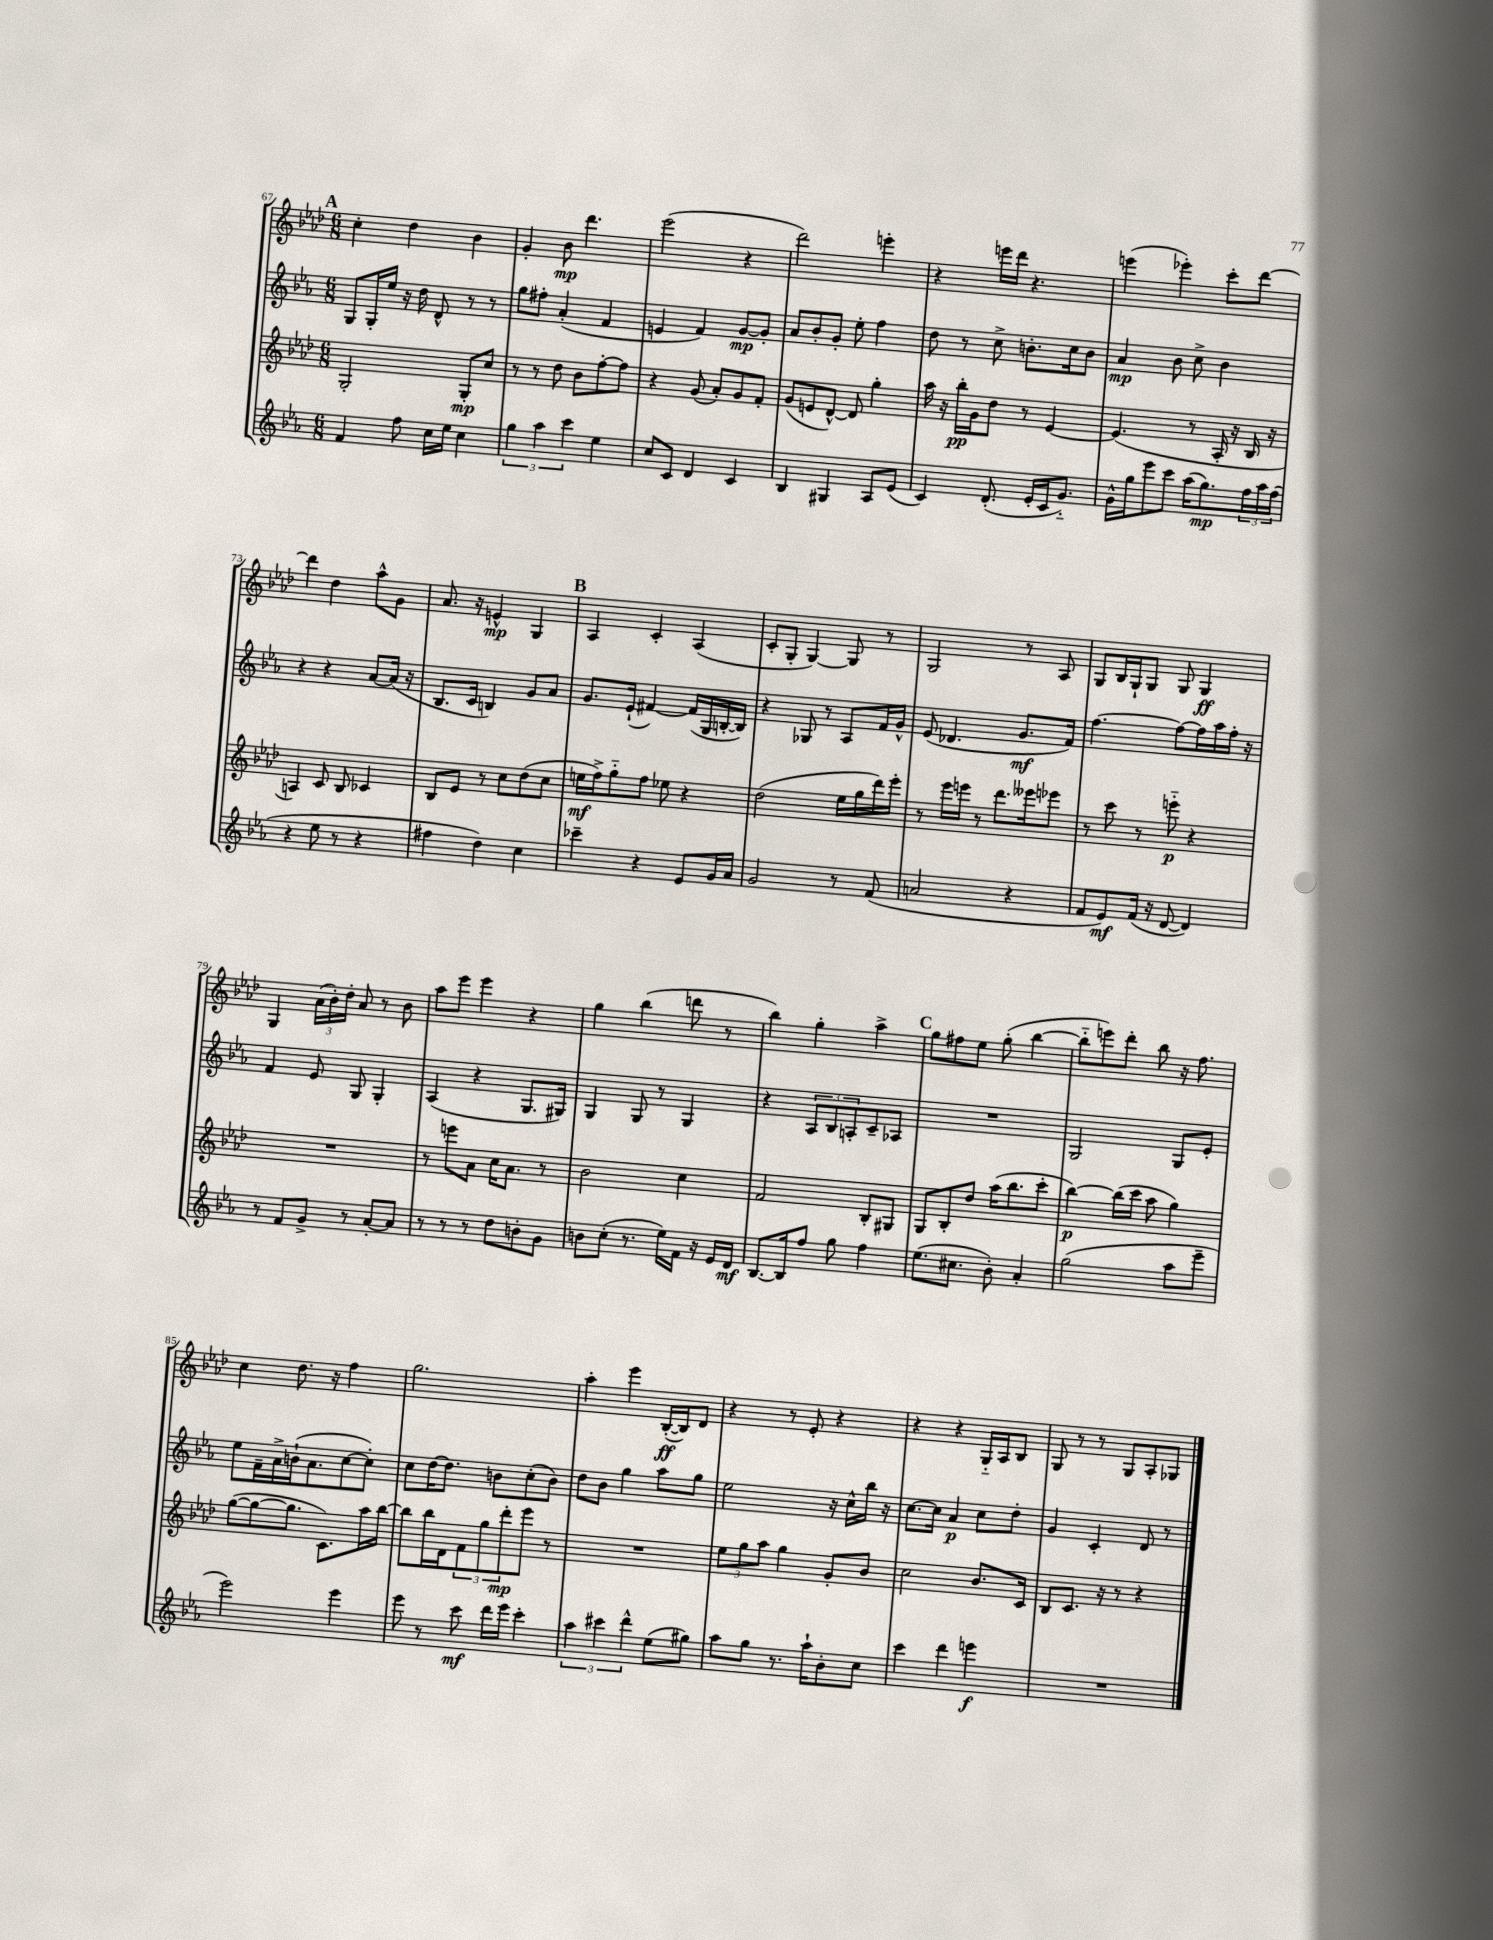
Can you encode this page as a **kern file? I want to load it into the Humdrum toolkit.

**kern	**kern	**kern	**kern
*staff4	*staff3	*staff2	*staff1
*clefG2	*clefG2	*clefG2	*clefG2
*k[b-e-a-]	*k[b-e-a-d-]	*k[b-e-a-]	*k[b-e-a-d-]
*M6/8	*M6/8	*M6/8	*M6/8
4f	2G'	8G	4cc'
.	.	16G'	.
.	.	16ee-	.
8ff	.	16r	4dd-
.	.	16dd	.
16cc	.	8d^^	.
16ee-	.	.	.
4cc	8G'	8r	4b-
.	8cc	8r	.
=	=	=	=
6gg	8r	8gg	4g'
.	8r	8ff#'	.
6aa-	.	.	.
.	8dd-	(4a-'	8b-
6ccc	.	.	.
.	8b-	.	4.ddd-
4ee-	[8ff'	4f	.
.	8ff]	.	.
=	=	=	=
8cc	4r	4e	(2eee-
8c	.	.	.
4d	(8g	4f)	.
.	8a-')	.	.
4c	8g	[8g	4r
.	8f'	8g']	.
=	=	=	=
4B-	(8g	8a-	2ddd-)
.	8e	8b-'	.
4G#	[8d-^^)	8g'	.
.	8d-]	8ee-'	.
8A-	4gg'	4ff	4eee'
(8e-	.	.	.
=	=	=	=
4c)	16aa-	8dd	4r
.	16r	.	.
.	16bb-'	8r	.
.	16g	.	.
(8.d'	8dd-	8cc^	16eee
.	.	.	16ddd-
.	8r	8.b'	4.r
16e-'	.	.	.
16c	[4e-	.	.
8.g'~)	.	16cc	.
.	.	8b	.
=	=	=	=
16g^^	(4.e-]	4a-	(4eee
16gg	.	.	.
8eee-	.	.	.
8ccc	.	8b-	4eee-')
(16aa-	8r	8cc^	.
8.gg)	.	.	.
.	16A-'	4b-	8ccc'
.	16r	.	.
24ff	16B-	.	[8ddd-
24aa-	.	.	.
.	16r	.	.
(24ff	.	.	.
=	=	=	=
4r	4A)	4r	4ddd-]
8ee-	8c	4r	4dd-
8r	8B-	.	.
4r	4c-	[8a-	8aa-^^
.	.	(16a-]	8g
.	.	16r	.
=	=	=	=
4ff#	8B-	8.B-	8.a-
.	8e-	.	.
.	.	16c	16r
4dd)	8r	4B)	4e^^
.	8cc	.	.
4cc	(8dd-	8g	4G
.	8cc	8a-	.
=	=	=	=
4ccc-~	16ee	8.g	4A-
.	16ff^)	.	.
.	8gg'~	.	.
.	.	(16e-`	.
4r	8ff	[4f#)	4c'
.	8ee-	.	.
8e-	4r	(16f#]	(4A-
.	.	16G	.
16g	.	[16B'	.
16a-	.	16B])	.
=	=	=	=
2g	(2dd-	4r	8c'
.	.	.	8G'
.	.	8G-	[4G)
.	.	8r	.
8r	16ee-	8A-	8G]
.	16gg	.	.
(8f	16ddd-)	16f	8r
.	16eee-'	16g^^	.
=	=	=	=
2a	8r	(8e-	2G
.	16eee-	4.d-	.
.	16eee	.	.
.	8r	.	.
.	8.ddd-	.	.
4r	.	8.g	8r
.	16eee--	.	.
.	8eee-	.	8A-
.	.	16f)	.
=	=	=	=
8f	8r	[4.ff	8G
8e-)	8ccc	.	16B-
.	.	.	16G`
(16f	8r	.	8G
16r	.	.	.
[8d	8eee'~	8ff_	8G
4d])	4r	16ff]	4G
.	.	16aa-	.
.	.	16ff'	.
.	.	16r	.
=	=	=	=
8r	2.r	4f	4G
8f	.	.	.
8g^	.	8e-	(24a-
.	.	.	24b-')
.	.	.	24dd-'
8r	.	8G	8a-
[8a-'	.	4G'	8r
8a-]	.	.	8b-
=	=	=	=
8r	8r	(4A-	8aa-
8r	8eee	.	8eee-
8r	8a-	4r	4eee-
8dd	16cc	.	.
.	8.a-	.	.
8b'	.	8.G	4r
8g	8r	.	.
.	.	16G#)	.
=	=	=	=
8b	2b-	4G	4gg
(8cc'	.	.	.
8.r	.	8G	(4bb-
.	.	8r	.
16ee-)	.	.	.
16f	4cc	4G	8ddd
16r	.	.	.
16e-	.	.	8r
16d	.	.	.
=	=	=	=
[8.B-	2f	4r	4bb-)
16B-]	.	.	.
8ff	.	12A-	4gg'
.	.	12B-	.
8gg	.	.	.
.	.	12A'	.
4ff	8B-'	8c~	4aa-^
.	8G#	8A-	.
=	=	=	=
(8.ee-	8G	2.r	8gg
.	8B-'	.	8ff#
8.cc#	.	.	.
.	8dd-	.	8ee-
8b-')	(16aa-	.	(8gg'
.	8.bb-	.	.
4a-'	.	.	[4bb-
.	8ccc'	.	.
=	=	=	=
(2gg	[4bb-)	2G	8bb-'~]
.	.	.	8eee)
.	(16bb-]	.	8ddd-'
.	16ccc	.	.
.	8aa-	.	8bb-
8aa-	4gg)	8G	16r
.	.	.	8.ff
8eee-~	.	8e-'	.
=	=	=	=
2eee-)	([8gg	8ee-	4cc
.	8gg_	16f~	.
.	.	16a-^	.
.	8.gg]	(16b`	8.dd-
.	.	8.a-	.
.	8.c)	.	16r
4eee-	.	[8cc	4ff
.	16aa-	8cc'])	.
.	[16bb-	.	.
=	=	=	=
8eee-	8bb-]	8cc	2.gg
8r	16bb-	[16dd	.
.	16d-	8.dd]	.
8ccc	12f	.	.
.	12gg	.	.
16ddd	.	8b	.
.	12ddd-'	.	.
16eee-	.	.	.
4ccc'	8eee-	(8cc'	.
.	8r	8b)	.
=	=	=	=
6aa-	2.r	8dd	4aa-'
.	.	8b-	.
6ccc#	.	.	.
.	.	4gg	4eee-
6ddd^^	.	.	.
(8ee-	.	8aa-	([16B-'
.	.	.	16B-])
8gg#)	.	8gg	8d-
=	=	=	=
8aa-	12ee-	2ee-	4r
.	12gg	.	.
8gg	.	.	.
.	12aa-	.	.
8.r	4gg	.	8r
.	.	.	8e-'
16aa-`	.	.	.
8b-'	8g'	16r	4r
.	.	16cc^^	.
8cc	8b-	16bb-	.
.	.	16r	.
=	=	=	=
4ccc	2cc	[8.cc	4r
.	.	16cc]	.
4ddd	.	4a-	4r
4eee	8.b-	8cc	16G'~
.	.	.	16A-
.	.	8dd'	8B-
.	16c	.	.
=	=	=	=
2.r	8B-	4g	8G
.	8.c	.	8r
.	.	4c'	8r
.	16r	.	.
.	8r	.	8G
.	4r	8d	8A-'
.	.	8r	8G-
==	==	==	==
*-	*-	*-	*-
